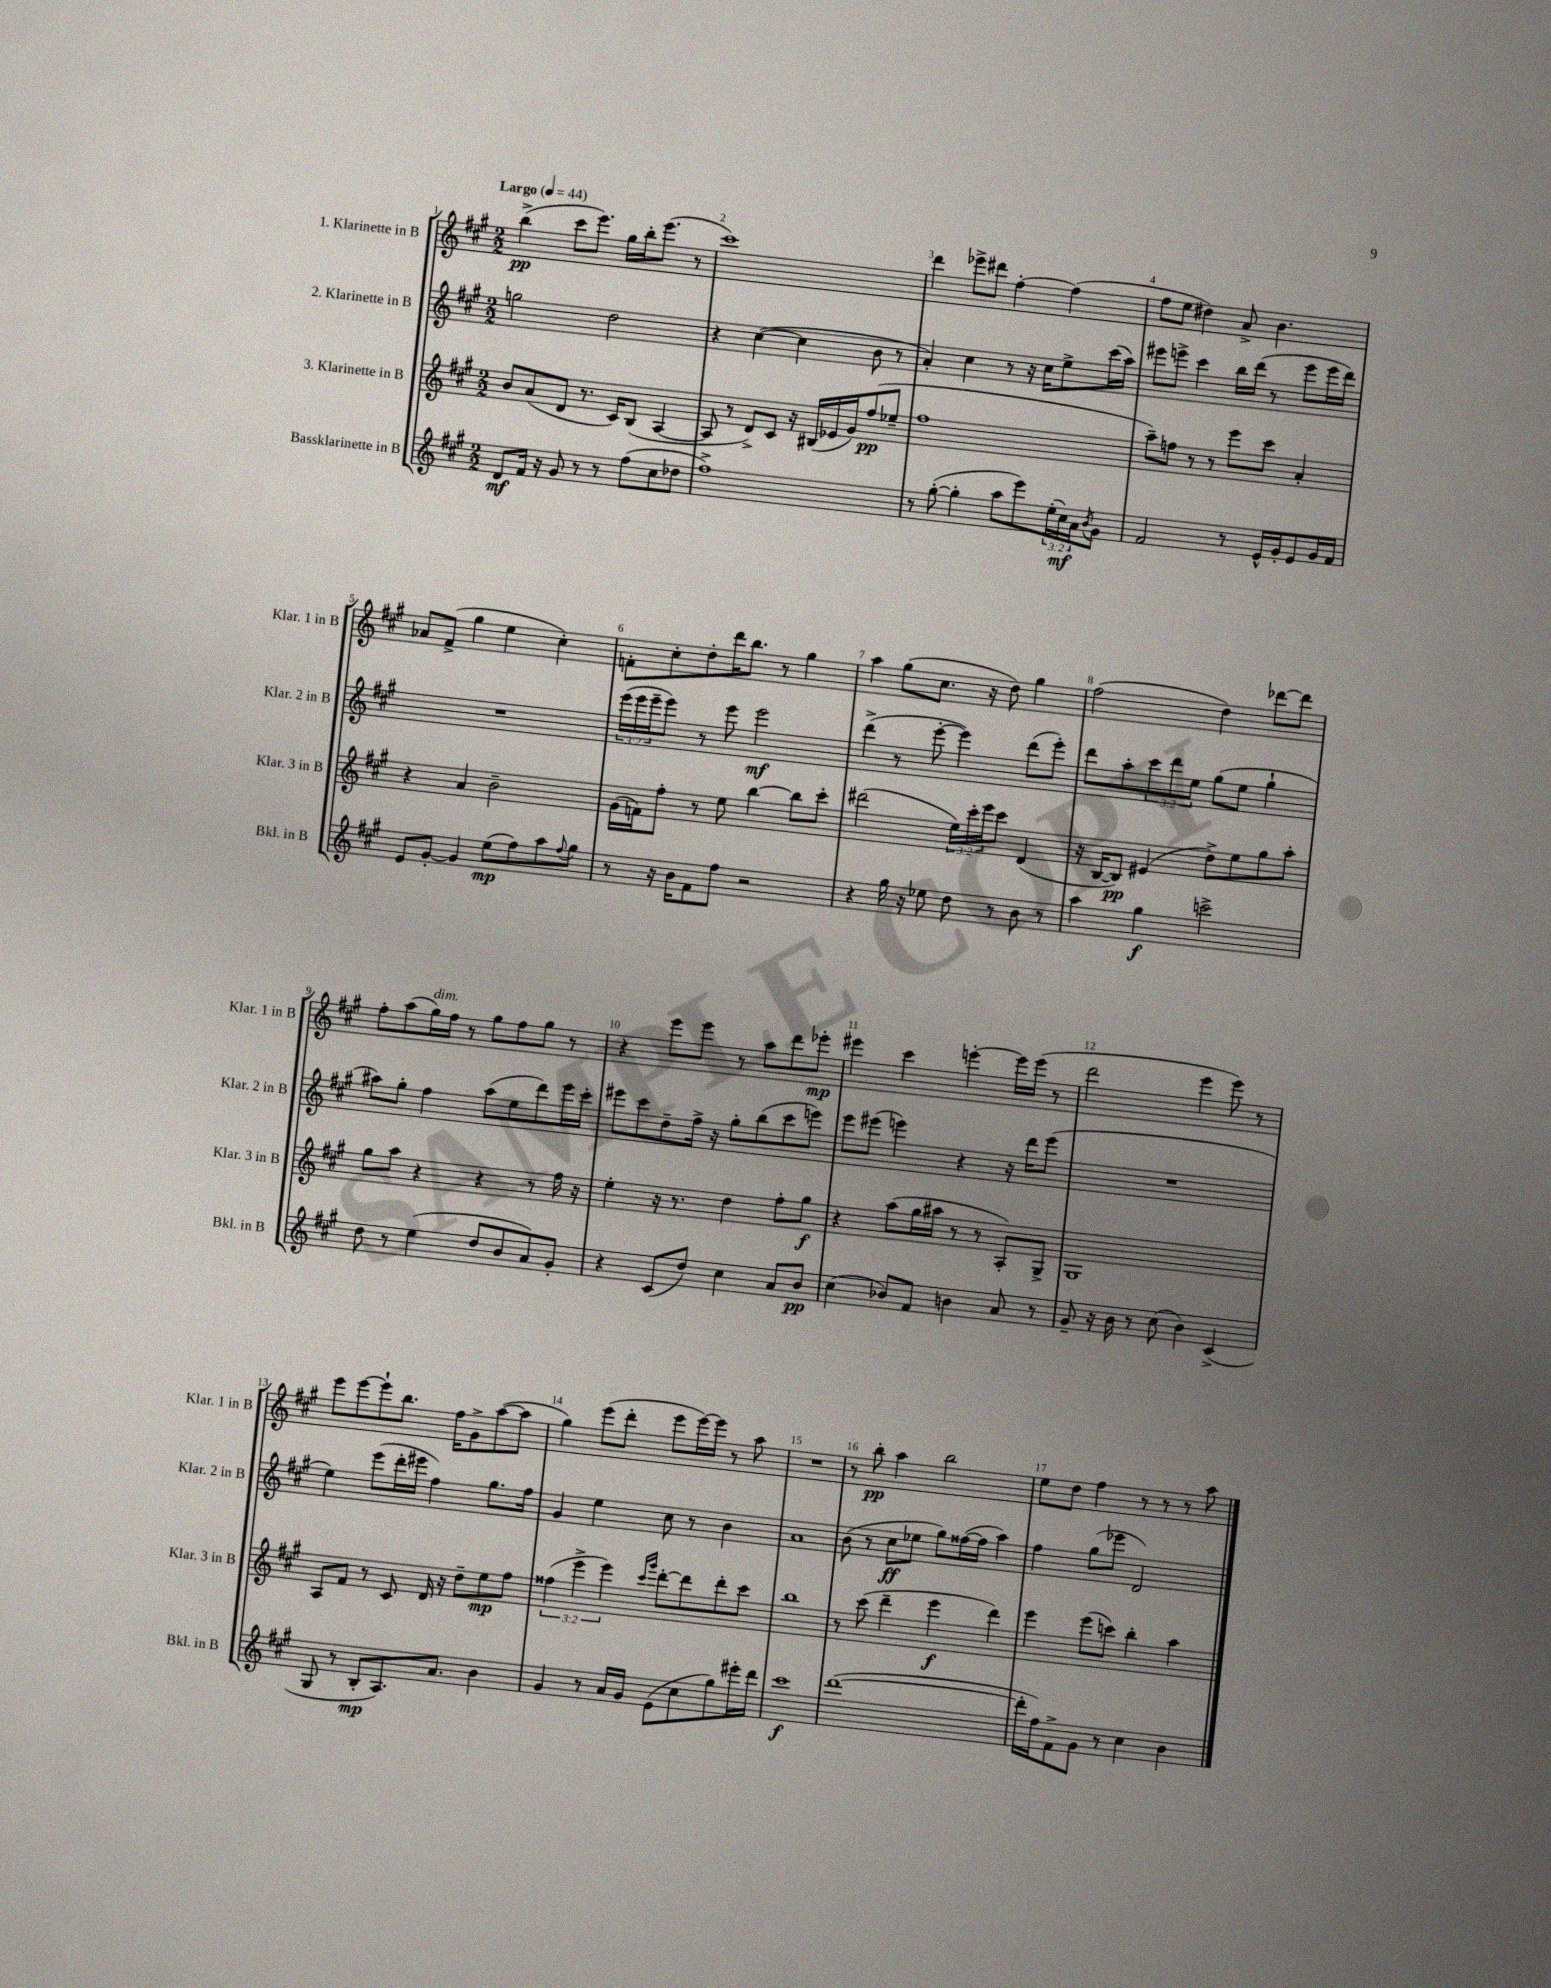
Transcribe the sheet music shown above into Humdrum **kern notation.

**kern	**dynam	**kern	**dynam	**kern	**dynam	**kern	**dynam
*part4	*part4	*part3	*part3	*part2	*part2	*part1	*part1
*staff4	*staff4	*staff3	*staff3	*staff2	*staff2	*staff1	*staff1
*I"Bassklarinette in B	*	*I"3. Klarinette in B	*	*I"2. Klarinette in B	*	*I"1. Klarinette in B	*
*I'Bkl. in B	*	*I'Klar. 3 in B	*	*I'Klar. 2 in B	*	*I'Klar. 1 in B	*
*clefG2	*	*clefG2	*	*clefG2	*	*clefG2	*
*k[f#c#g#]	*	*k[f#c#g#]	*	*k[f#c#g#]	*	*k[f#c#g#]	*
*M2/2	*	*M2/2	*	*M2/2	*	*M2/2	*
*MM44	*	*MM44	*	*MM44	*	*MM44	*
=1	=1	=1	=1	=1	=1	=1	=1
!	!	!	!	!	!	!LO:TX:a:B:t=Largo	!
8d/L	mf	8b/L	.	2ggn\	.	(4bb^\	pp
16f#/Jk	.	(8a/	.	.	.	.	.
16r	.	.	.	.	.	.	.
8g#/	.	8d/J	.	.	.	8ccc#\L	.
8r	.	8.r	.	.	.	8.eee\J)	.
8r	.	.	.	2dd\	.	.	.
.	.	16c#/KL)	.	.	.	16gg#\LL	.
(8ff#\L	.	(8B/J	.	.	.	16bb'\J	.
.	.	.	.	.	.	(8.eee\J	.
8cc#\	.	[4A/	.	.	.	.	.
8dd-X\J	.	.	.	.	.	8r	.
=2	=2	=2	=2	=2	=2	=2	=2
1ff#^)	.	8A/]	.	4r	.	1ccc#)	.
.	.	8r	.	.	.	.	.
.	.	8d^/L)	.	([4cc#\	.	.	.
.	.	8c#/J	.	.	.	.	.
.	.	16r	.	4cc#\]	.	.	.
.	.	(16B#X/LL	.	.	.	.	.
.	.	16e-X/	.	.	.	.	.
.	.	16g#/J)	.	.	.	.	.
.	.	(8ff#/	pp	8b\	.	.	.
.	.	8ee-X~/J	.	8r	.	.	.
=3	=3	=3	=3	=3	=3	=3	=3
8r	.	1ff#	.	4a'/)	.	4ddd\	.
([8gg#'\	.	.	.	.	.	.	.
4gg#'\]	.	.	.	4cc#\	.	8eee-X^\L	.
.	.	.	.	.	.	8ddd#X\J	.
8aa\L	.	.	.	8r	.	[4ff#'\	.
8eee\)	.	.	.	16r	.	.	.
.	.	.	.	16cc#\KL	.	.	.
(24ee'\L	.	.	.	8ee^\	.	(4ff#\]	.
24cc#\)	mf	.	.	.	.	.	.
24a\J	.	.	.	.	.	.	.
8qb/	.	.	.	.	.	.	.
8g#\J	.	.	.	(16ccc#\L	.	.	.
.	.	.	.	16aa\JJ)	.	.	.
=4	=4	=4	=4	=4	=4	=4	=4
2f#/	.	8aa~\L)	.	8eee#X\L	.	8ff#\L	.
.	.	8ffn\J	.	8eeen^\J	.	8ee\J	.
.	.	8r	.	4ccc#\	.	4dd#X\)	.
.	.	8r	.	.	.	.	.
8r	.	8eee\L	.	16bb\LL	.	8a^/	.
.	.	.	.	(16ddd\JJ	.	.	.
16e^^/LL	.	8ccc#\J	.	8r	.	4.b\	.
16g#'/J	.	.	.	.	.	.	.
8e/	.	4a'/	.	8eee\L	.	.	.
16g#/L	.	.	.	16eee\L	.	.	.
16f#/JJ	.	.	.	16ddd\JJ)	.	.	.
!!LO:LB:g=z
=5	=5	=5	=5	=5	=5	=5	=5
8e/L	.	4r	.	1r	.	8a-X/L	.
[8g#'/J	.	.	.	.	.	(8f#^/J	.
4g#/]	.	4a/	.	.	.	4gg#\	.
(8ee\L	mp	2b~\	.	.	.	4ee\	.
8ff#\)	.	.	.	.	.	.	.
8aa\	.	.	.	.	.	4cc#'\)	.
8qqff#/	.	.	.	.	.	.	.
8gg#\J	.	.	.	.	.	.	.
=6	=6	=6	=6	=6	=6	=6	=6
8r	.	(16g#\LL	.	(24eee\LL	.	8fn'\L	.
.	.	.	.	24eee\	.	.	.
.	.	16fn\J)	.	.	.	.	.
.	.	.	.	24eee~\J	.	.	.
16r	.	8ff#'\J	.	8eee\J)	.	8cc#'\	.
16b\KL	.	.	.	.	.	.	.
8f#\	.	8r	.	8r	.	8dd'\	.
8ff#\J	.	8ee\	.	8eee\	.	16ddd\K	.
.	.	.	.	.	.	8.bb\J	.
2r	.	[4bb\	.	2eee\	mf	.	.
.	.	.	.	.	.	8r	.
.	.	8bb\L]	.	.	.	4gg#\	.
.	.	8ccc#'\J	.	.	.	.	.
=7	=7	=7	=7	=7	=7	=7	=7
4r	.	(2ddd#X\	.	(4ddd^\	.	4aa\	.
16gg#\	.	.	.	8r	.	(8gg#\L	.
16r	.	.	.	.	.	.	.
8ee-X\	.	.	.	[8eee'\	.	8.cc#\J	.
8dd\	.	24ee\LL)	.	4eee\])	.	.	.
.	.	24ccc#'\	.	.	.	.	.
.	.	.	.	.	.	16r	.
.	.	24eee\J	.	.	.	.	.
8r	.	8ccc#\J	.	.	.	8dd\)	.
8b\	.	(4d/	.	(8ddd\L	.	4gg#\	.
8r	.	.	.	8eee'\J)	.	.	.
=8	=8	=8	=8	=8	=8	=8	=8
4aa\	.	16r	.	8ddd\L	.	(2ff#\	.
.	.	[16B/KL	.	.	.	.	.
.	.	8B/J])	pp	8aa'\	.	.	.
4gg#\	f	(4e#X/	.	12ccc#\	.	.	.
.	.	.	.	12ddd\	.	.	.
.	.	.	.	12ee\J	.	.	.
2cccn^\	.	8dd^\L)	.	(8gg#\L	.	4dd\)	.
.	.	8ee\	.	8ee\J	.	.	.
.	.	8gg#\	.	4gg#`\	.	[8ddd-X\L	.
.	.	8aa'\J	.	.	.	8ddd-\J]	.
!!LO:LB:g=z
=9	=9	=9	=9	=9	=9	=9	=9
8dd\	.	8gg#\L	.	8aa#X\L)	.	8ff#'\L	.
8r	.	8aa\J	.	8gg#'\J	.	(8aa\	.
!	!	!	!	!	!	!LO:TX:a:i:t=dim.	!
(4ee\	.	4r	.	4ff#\	.	16gg#\L)	.
.	.	.	.	.	.	16ff#\JJ	.
.	.	.	.	.	.	8r	.
8dd/L	.	4r	.	(8aa#\L	.	8gg#\L	.
8b/	.	.	.	8ee\	.	8ff#\	.
8a/)	.	8r	.	8ddd\)	.	8gg#\J	.
8g#'/J	.	16ff#\	.	16eee\L	.	8r	.
.	.	16r	.	16ccc#'\JJ	.	.	.
=10	=10	=10	=10	=10	=10	=10	=10
4r	.	4ee'\	.	8eee#X\L	.	4r	.
.	.	.	.	8ccc#\	.	.	.
(8c#/L	.	16r	.	8dd~\	.	8eee\L	.
.	.	8.r	.	.	.	.	.
8dd/J)	.	.	.	16ff#^\Jk	.	8eee\J	.
.	.	.	.	16r	.	.	.
4cc#\	.	4dd\	.	8gg#'\L	.	8r	.
.	.	.	.	(8bb\	.	8aa\L	.
8a/L	.	8ff#'\L	.	8ccc#\	.	8ddd\	.
8b/J	pp	8gg#\J	f	8eeen\J)	.	8eee-X'\J	mp
=11	=11	=11	=11	=11	=11	=11	=11
(4cc#\	.	4r	.	8eee\L	.	4eee#X\	.
.	.	.	.	(8eee#X\J	.	.	.
8b-X/L)	.	(8aa\L	.	4eeen\)	.	4ccc#\	.
8f#/J	.	16gg#\L	.	.	.	.	.
.	.	16aa#X\JJ	.	.	.	.	.
4bn\	.	8r	.	4r	.	[4eeen'\	.
.	.	8r	.	.	.	.	.
8a/	.	8A'/L)	.	16r	.	16eee\LL]	.
.	.	.	.	16ddd\KL	.	(16eee\JJ	.
8r	.	8G#^/J	.	(8eee\J	.	8r	.
=12	=12	=12	=12	=12	=12	=12	=12
8g#~/	.	1G#	.	1r	.	2ddd\	.
16r	.	.	.	.	.	.	.
16b\	.	.	.	.	.	.	.
8r	.	.	.	.	.	.	.
(8cc#\	.	.	.	.	.	.	.
4b\)	.	.	.	.	.	4eee\	.
(4c#^/	.	.	.	.	.	8eee\)	.
.	.	.	.	.	.	8r	.
!!LO:LB:g=z
=13	=13	=13	=13	=13	=13	=13	=13
8G#/	.	8A/L	.	4ee\)	.	8eee\L	.
8r	.	8f#/J	.	.	.	[8eee\	.
8B'/L	mp	8r	.	(8eee\L	.	8eee`\]	.
8.A/)	.	8c#/	.	16ddd'\L	.	8.bb\J	.
.	.	.	.	16eee#X\JJ	.	.	.
.	.	16d/	.	4ff#\)	.	.	.
8.a/J	.	16r	.	.	.	16ff#\KL	.
.	.	8dd~\L	.	.	.	8g#^\	.
4b\	.	8ee\	mp	8.gg#\L	.	([8aa\	.
.	.	8ff#\J	.	.	.	8aa\J]	.
.	.	.	.	16ff#\Jk	.	.	.
=14	=14	=14	=14	=14	=14	=14	=14
4g#/	.	(6ff##X\	.	4g#/	.	4gg#\)	.
.	.	6eee^\	.	.	.	.	.
8r	.	.	.	4ee\	.	(8eee\L	.
.	.	6eee\)	.	.	.	.	.
16a/LL	.	.	.	.	.	8ddd'\J	.
16g#/JJ	.	.	.	.	.	.	.
.	.	16qqccc#/LL	.	.	.	.	.
.	.	16qqggg#/JJ	.	.	.	.	.
(8e\L	.	[8ddd'\L	.	8cc#\	.	8eee\L	.
8cc#\	.	8ddd\]	.	8r	.	[16eee\L)	.
.	.	.	.	.	.	16eee\JJ]	.
8gg#\)	.	8ddd'\	.	4b\	.	8r	.
16eee#X'\L	.	8ccc#\J	.	.	.	8aa\	.
16ddd\JJ	.	.	.	.	.	.	.
=15	=15	=15	=15	=15	=15	=15	=15
1ccc#	f	1bb	.	1a	.	1r	.
=16	=16	=16	=16	=16	=16	=16	=16
([1ddd	.	8r	.	(8b\	.	8r	.
.	.	(8ccc#\	.	8r	.	8bb'\	pp
.	.	4ddd~\	.	8cc#\L	ff	4aa\	.
.	.	.	.	8ee-X\J	.	.	.
.	.	4eee\	f	8gg#\L)	.	2bb\	.
.	.	.	.	([16ff##X\L	.	.	.
.	.	.	.	16ff##\JJ]	.	.	.
.	.	4ddd\)	.	4aa\)	.	.	.
=17	=17	=17	=17	=17	=17	=17	=17
16ddd'\LL]	.	4eee\	.	4ff#\	.	8ee\L	.
16ff#\J)	.	.	.	.	.	.	.
8f#^\	.	.	.	.	.	8dd\J	.
8g#\J	.	(8eee\L	.	(8gg#\L	.	4ff#\	.
8r	.	8cccn\J)	.	8eee-X\J	.	.	.
4cc#\	.	4bb'\	.	2d/)	.	8r	.
.	.	.	.	.	.	8r	.
4b\	.	4aa\	.	.	.	8r	.
.	.	.	.	.	.	8aa\	.
==	==	==	==	==	==	==	==
*-	*-	*-	*-	*-	*-	*-	*-
